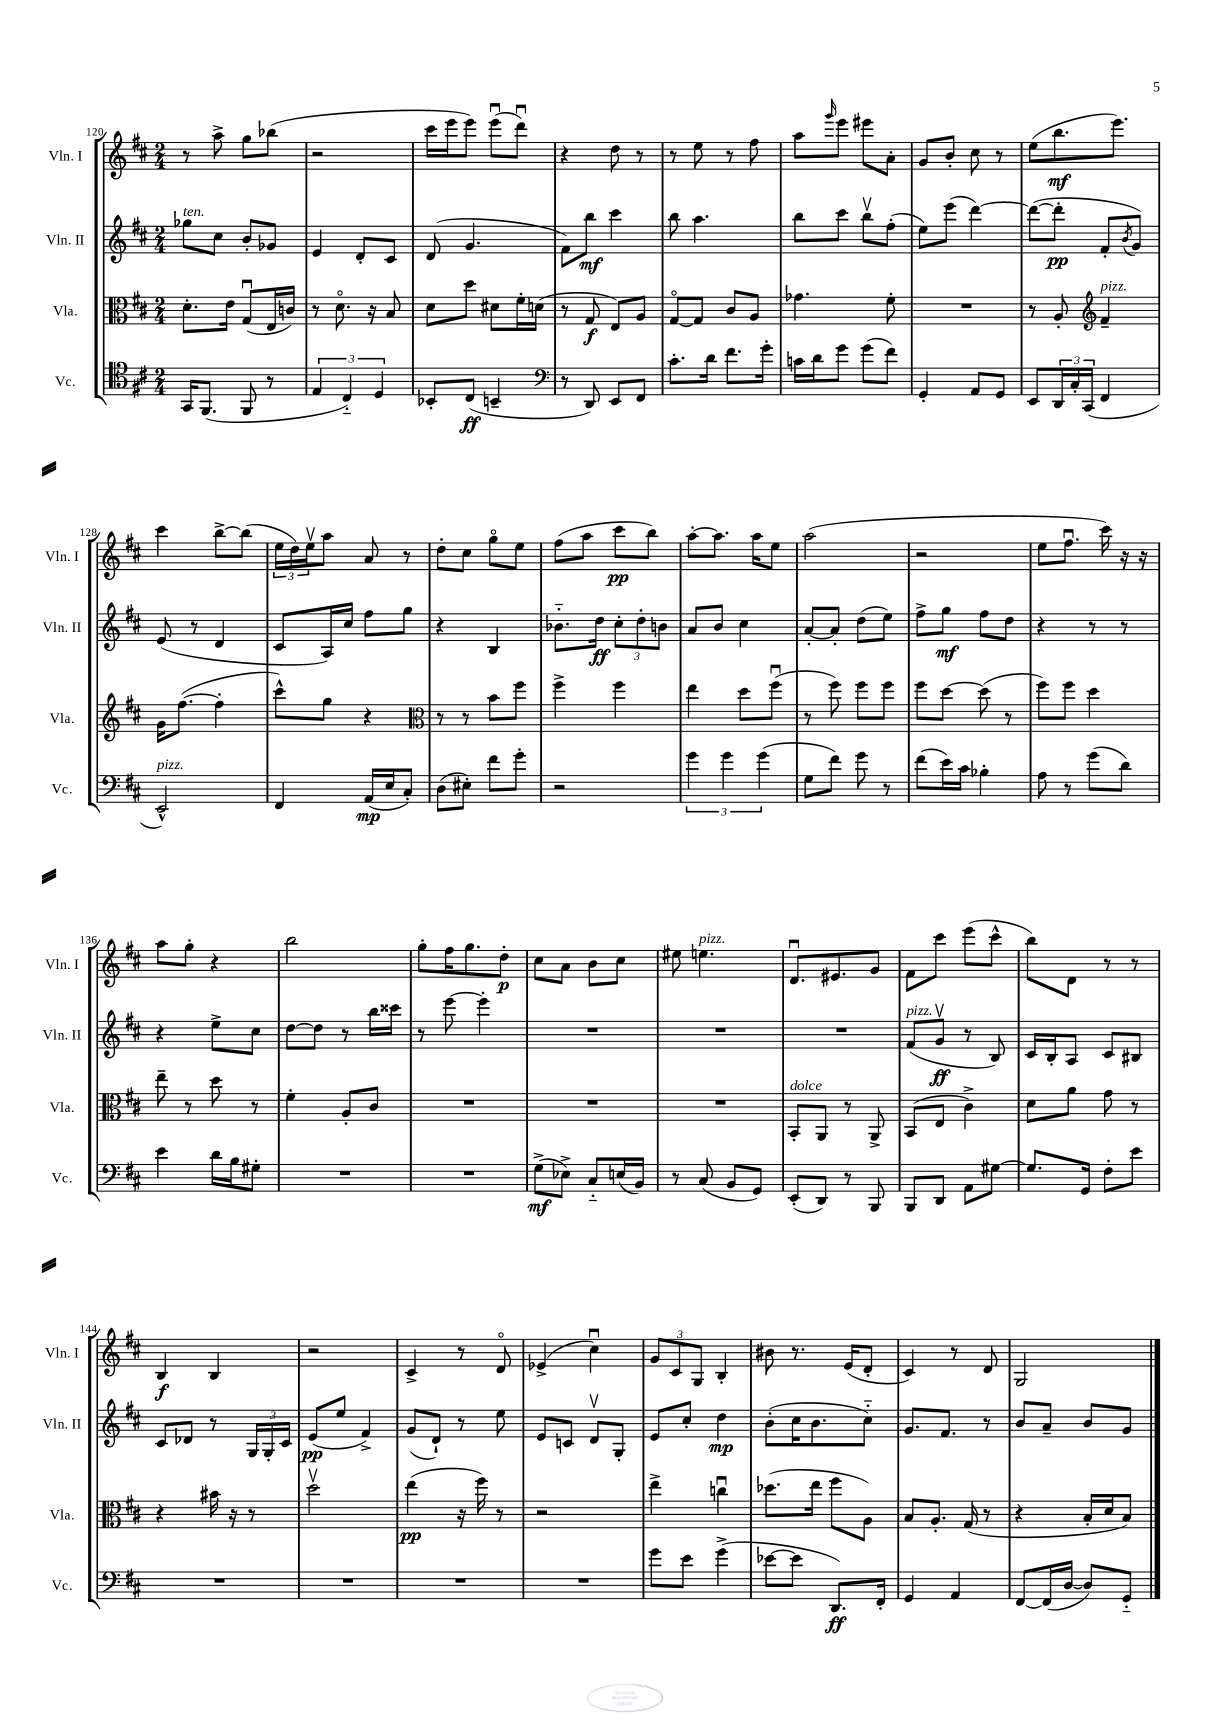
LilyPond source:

<<
\new StaffGroup <<
\new Staff = "s0" \with { instrumentName = "Vln. I" shortInstrumentName = "Vln. I" } {
    \clef treble \key d \major \numericTimeSignature \time 2/4
    r8 a''8-> g''8 bes''8( |
    r2 |
    cis'''16 e'''16 e'''8) e'''8\downbow( d'''8\downbow) |
    r4 d''8 r8 |
    r8 e''8 r8 fis''8 |
    a''8 \grace { g'''16 } e'''8 eis'''8 a'8-. |
    g'8 b'8-. cis''8 r8 |
    e''8( b''8.\mf e'''8.) |
    cis'''4 b''8~-> b''8( |
    \tuplet 3/2 { e''16 d''16) e''16\upbow } a''8 a'8 r8 |
    d''8-. cis''8 g''8\flageolet e''8 |
    fis''8( a''8 cis'''8\pp b''8) |
    a''8~-. a''8. a''16 e''8 |
    a''2( |
    r2 |
    e''8 fis''8.\downbow cis'''16) r16 r16 |
    a''8 g''8-. r4 |
    b''2 |
    g''8-. fis''16 g''8. d''8-.\p |
    cis''8 a'8 b'8 cis''8 |
    eis''8 e''4.^\markup { \italic "pizz." } |
    d'8.\downbow eis'8. g'8 |
    fis'8 cis'''8 e'''8( cis'''8-^ |
    b''8) d'8 r8 r8 |
    b4\f b4 |
    r2 |
    cis'4-> r8 d'8\flageolet |
    ees'4->( cis''4\downbow) |
    \tuplet 3/2 { g'8 cis'8 g8 } b4-. |
    bis'8 r8. e'16( d'8-. |
    cis'4) r8 d'8 |
    g2 \bar "|." |
}
\new Staff = "s1" \with { instrumentName = "Vln. II" shortInstrumentName = "Vln. II" } {
    \clef treble \key d \major \numericTimeSignature \time 2/4
    ges''8^\markup { \italic "ten." } cis''8 b'8-. ges'8 |
    e'4 d'8-. cis'8 |
    d'8( g'4. |
    fis'8) b''8\mf cis'''4 |
    b''8 a''4. |
    b''8 cis'''8 b''8\upbow fis''8-.( |
    e''8) e'''8( d'''4~) |
    d'''8~( d'''8-.\pp fis'8-. \acciaccatura { b'8 } g'8) |
    e'8( r8 d'4 |
    cis'8 a16) cis''16 fis''8 g''8 |
    r4 b4 |
    bes'8.-_ d''16\ff \tuplet 3/2 { cis''8-. d''8-. b'8 } |
    a'8 b'8 cis''4 |
    a'8~-. a'8-. d''8( e''8) |
    fis''8-> g''8\mf fis''8 d''8 |
    r4 r8 r8 |
    r4 e''8-> cis''8 |
    d''8~ d''8 r8 b''16 cisis'''16 |
    r8 e'''8~ e'''4-. |
    R2 |
    R2 |
    R2 |
    fis'8^\markup { \italic "pizz." }( g'8\upbow\ff r8 b8) |
    cis'16 b16-. a8 cis'8 bis8 |
    cis'8 des'8 r8 \tuplet 3/2 { g16 g16-. cis'16 } |
    e'8\pp( e''8 fis'4->) |
    g'8( d'8-!) r8 e''8 |
    e'8 c'8 d'8\upbow g8-. |
    e'8 cis''8-. d''4\mp |
    b'8-.( cis''16 b'8. cis''8-_) |
    g'8. fis'8. r8 |
    b'8 a'8-- b'8 g'8 \bar "|." |
}
\new Staff = "s2" \with { instrumentName = "Vla." shortInstrumentName = "Vla." } {
    \clef alto \key d \major \numericTimeSignature \time 2/4
    d'8.-. e'16 g8\downbow( e16 c'16) |
    r8 d'8.\flageolet r16 b8 |
    d'8 d''8 dis'8 fis'16-. d'16( |
    r8 g8\f e8) a8 |
    g8~\flageolet g8 cis'8 a8 |
    ges'4. fis'8-. |
    R2 |
    r8 a8-. \clef treble fis'4--^\markup { \italic "pizz." } |
    g'16 fis''8.~( fis''4-. |
    cis'''8-^) g''8 r4 |
    \clef alto r8 r8 b'8 fis''8 |
    fis''4-> fis''4 |
    e''4 d''8 fis''8\downbow( |
    r8 fis''8) fis''8 fis''8 |
    fis''8 d''8~ d''8( r8 |
    fis''8) fis''8 d''4 |
    e''8-- r8 d''8 r8 |
    fis'4-. a8-. cis'8 |
    R2 |
    R2 |
    R2 |
    b,8-.^\markup { \italic "dolce" } a,8 r8 a,8-> |
    b,8( e8 cis'4->) |
    d'8 a'8 g'8 r8 |
    r4 bis'16 r16 r8 |
    d''2\upbow |
    e''4\pp( r16 fis''16) r8 |
    r2 |
    e''4-> c''4\downbow |
    des''8.( e''16 fis''8 a8) |
    b8 a8.-. g16( r8 |
    r4 b16-. d'16 b8) \bar "|." |
}
\new Staff = "s3" \with { instrumentName = "Vc." shortInstrumentName = "Vc." } {
    \clef tenor \key d \major \numericTimeSignature \time 2/4
    g,16 fis,8.( fis,8 r8 |
    \tuplet 3/2 { e4 cis4-_) d4 } |
    bes,8-. cis8\ff( b,4-- |
    \clef bass r8 d,8) e,8 fis,8 |
    cis'8.-. d'16 fis'8. g'16-. |
    c'16 d'16 g'8 g'8( fis'8) |
    g,4-. a,8 g,8 |
    e,8 \tuplet 3/2 { d,16 cis16-. cis,16( } fis,4 |
    e,2-^^\markup { \italic "pizz." }) |
    fis,4 a,16\mp( e16 cis8-.) |
    d8( eis8-.) fis'8 g'8-. |
    r2 |
    \tuplet 3/2 { g'4 g'4 g'4( } |
    g8 fis'8) g'8 r8 |
    fis'8( e'16) cis'16 bes4-. |
    a8 r8 g'8( d'8) |
    e'4 d'16 b16 gis8-. |
    R2 |
    R2 |
    g8->\mf( ees8->) cis8-_ e16( b,16) |
    r8 cis8( b,8 g,8) |
    e,8-.( d,8) r8 b,,8 |
    b,,8 d,8 a,8 gis8~ |
    gis8. g,16 fis8-. e'8 |
    R2 |
    R2 |
    R2 |
    R2 |
    g'8 e'8 g'4->( |
    ees'8~ ees'8 d,8.\ff) fis,16-. |
    g,4 a,4 |
    fis,8~ fis,16( d16~ d8) g,8-_ \bar "|." |
}
>>
>>
\layout { \context { \Score currentBarNumber = #120 } }
